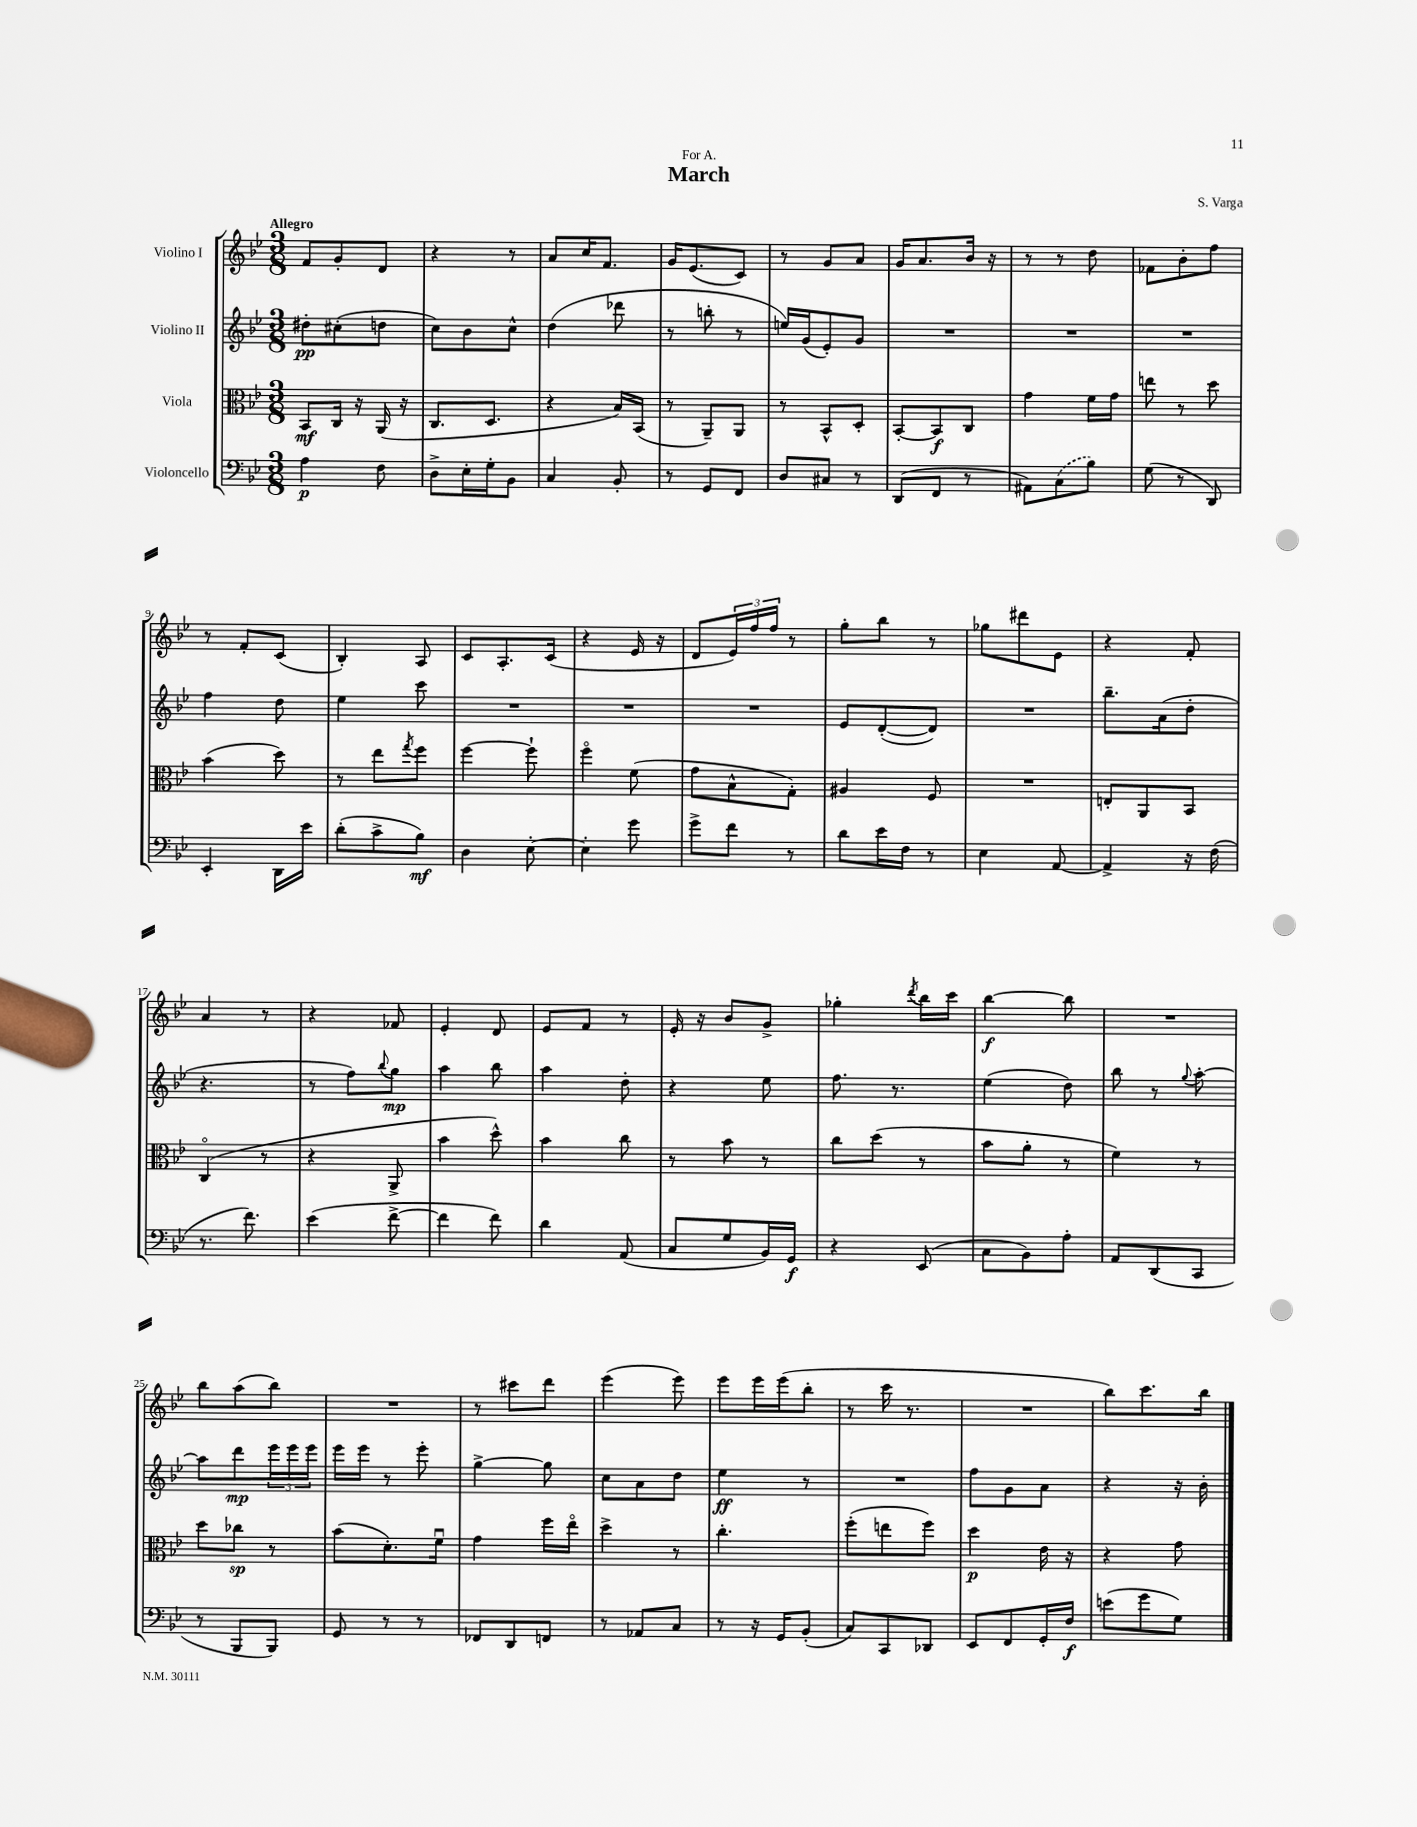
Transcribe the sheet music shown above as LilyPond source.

\header { title = "March" composer = "S. Varga" dedication = "For A." }
<<
\new StaffGroup <<
\new Staff = "s0" \with { instrumentName = "Violino I" } {
    \clef treble \key bes \major \numericTimeSignature \time 3/8 \tempo "Allegro"
    f'8 g'8-. d'8 |
    r4 r8 |
    a'8 c''16 f'8. |
    g'16 ees'8.( c'8) |
    r8 g'8 a'8 |
    g'16 a'8. bes'16 r16 |
    r8 r8 d''8 |
    fes'8 bes'8-. f''8 |
    r8 f'8-. c'8( |
    bes4-.) a8 |
    c'8 a8.-. c'16( |
    r4 ees'16 r16 |
    d'8 \tuplet 3/2 { ees'16) f''16 f''16 } r8 |
    g''8-. bes''8 r8 |
    ges''8 dis'''8 ees'8 |
    r4 f'8-. |
    a'4 r8 |
    r4 fes'8 |
    ees'4-. d'8 |
    ees'8 f'8 r8 |
    ees'16-. r16 bes'8 g'8-> |
    ges''4-. \acciaccatura { d'''8 } bes''16 c'''16 |
    bes''4~\f bes''8 |
    R4. |
    bes''8 a''8( bes''8) |
    R4. |
    r8 cis'''8 d'''8 |
    ees'''4( ees'''8) |
    ees'''8 ees'''16 ees'''16( bes''8-. |
    r8 c'''16 r8. |
    R4. |
    bes''8) c'''8. bes''16 \bar "|." |
}
\new Staff = "s1" \with { instrumentName = "Violino II" } {
    \clef treble \key bes \major \numericTimeSignature \time 3/8
    dis''8-.\pp cis''8-.( d''8 |
    c''8) bes'8 c''8-^ |
    d''4( des'''8 |
    r8 b''8-. r8 |
    e''16) g'16( ees'8-.) g'8 |
    R4. |
    R4. |
    R4. |
    f''4 d''8 |
    ees''4 c'''8 |
    R4. |
    R4. |
    R4. |
    ees'8 d'8~-.( d'8) |
    R4. |
    bes''8.-- a'16( d''8-. |
    r4. |
    r8 f''8) \appoggiatura { bes''8 } g''8\mp |
    a''4 bes''8 |
    a''4 d''8-. |
    r4 ees''8 |
    f''8. r8. |
    ees''4( d''8) |
    bes''8 r8 \appoggiatura { g''8 } a''8~-. |
    a''8 d'''8\mp \tuplet 3/2 { ees'''16 ees'''16 ees'''16 } |
    ees'''16 ees'''16 r8 ees'''8-. |
    g''4~-> g''8 |
    c''8 a'8 d''8 |
    ees''4\ff r8 |
    R4. |
    f''8 g'8 a'8 |
    r4 r16 bes'16-. \bar "|." |
}
\new Staff = "s2" \with { instrumentName = "Viola" } {
    \clef alto \key bes \major \numericTimeSignature \time 3/8
    bes,8\mf c16 r16 a,16( r16 |
    c8. d8. |
    r4 bes16) bes,16( |
    r8 a,8--) a,8 |
    r8 bes,8-^ d8-. |
    bes,8~-. bes,8\f c8 |
    g'4 f'16 g'16 |
    e''8 r8 d''8 |
    bes'4( d''8) |
    r8 ees''8 \acciaccatura { g''8 } f''8 |
    f''4~ f''8-! |
    f''4\flageolet f'8( |
    g'8 bes8-^ g8-.) |
    ais4 f8 |
    R4. |
    e8-. a,8 bes,8 |
    c4\flageolet( r8 |
    r4 a,8-> |
    bes'4 d''8-^) |
    bes'4 c''8 |
    r8 bes'8 r8 |
    c''8 d''8( r8 |
    bes'8 a'8-. r8 |
    f'4) r8 |
    d''8 ces''8\sp r8 |
    bes'8( d'8.-.) f'16\downbow |
    g'4 f''16 ees''16\flageolet |
    d''4-> r8 |
    c''4.-. |
    f''8-.( e''8 f''8) |
    d''4\p ees'16 r16 |
    r4 g'8 \bar "|." |
}
\new Staff = "s3" \with { instrumentName = "Violoncello" } {
    \clef bass \key bes \major \numericTimeSignature \time 3/8
    a4\p f8 |
    d8-> ees16-. g16-. bes,8 |
    c4 bes,8-. |
    r8 g,8 f,8 |
    d8 cis8 r8 |
    d,8( f,8 r8 |
    ais,8) \once \slurDashed c8( bes8) |
    g8( r8 d,8) |
    ees,4-. d,16 ees'16 |
    d'8-.( c'8-> bes8\mf) |
    d4 ees8~-. |
    ees4-. g'8 |
    g'8-> f'8 r8 |
    d'8 ees'16 f16 r8 |
    ees4 a,8~ |
    a,4-> r16 f16( |
    r8. f'8.) |
    ees'4( f'8~-> |
    f'4 f'8) |
    d'4 a,8( |
    c8 g8 bes,16) g,16\f |
    r4 ees,8( |
    c8 bes,8) a8-. |
    a,8 d,8( c,8 |
    r8 bes,,8 bes,,8) |
    g,8 r8 r8 |
    fes,8 d,8 f,8 |
    r8 aes,8 c8 |
    r8 r16 g,16 bes,8-.( |
    c8) c,8 des,8 |
    ees,8 f,8 g,16-. f16\f |
    e'8( g'8 g8) \bar "|." |
}
>>
>>
